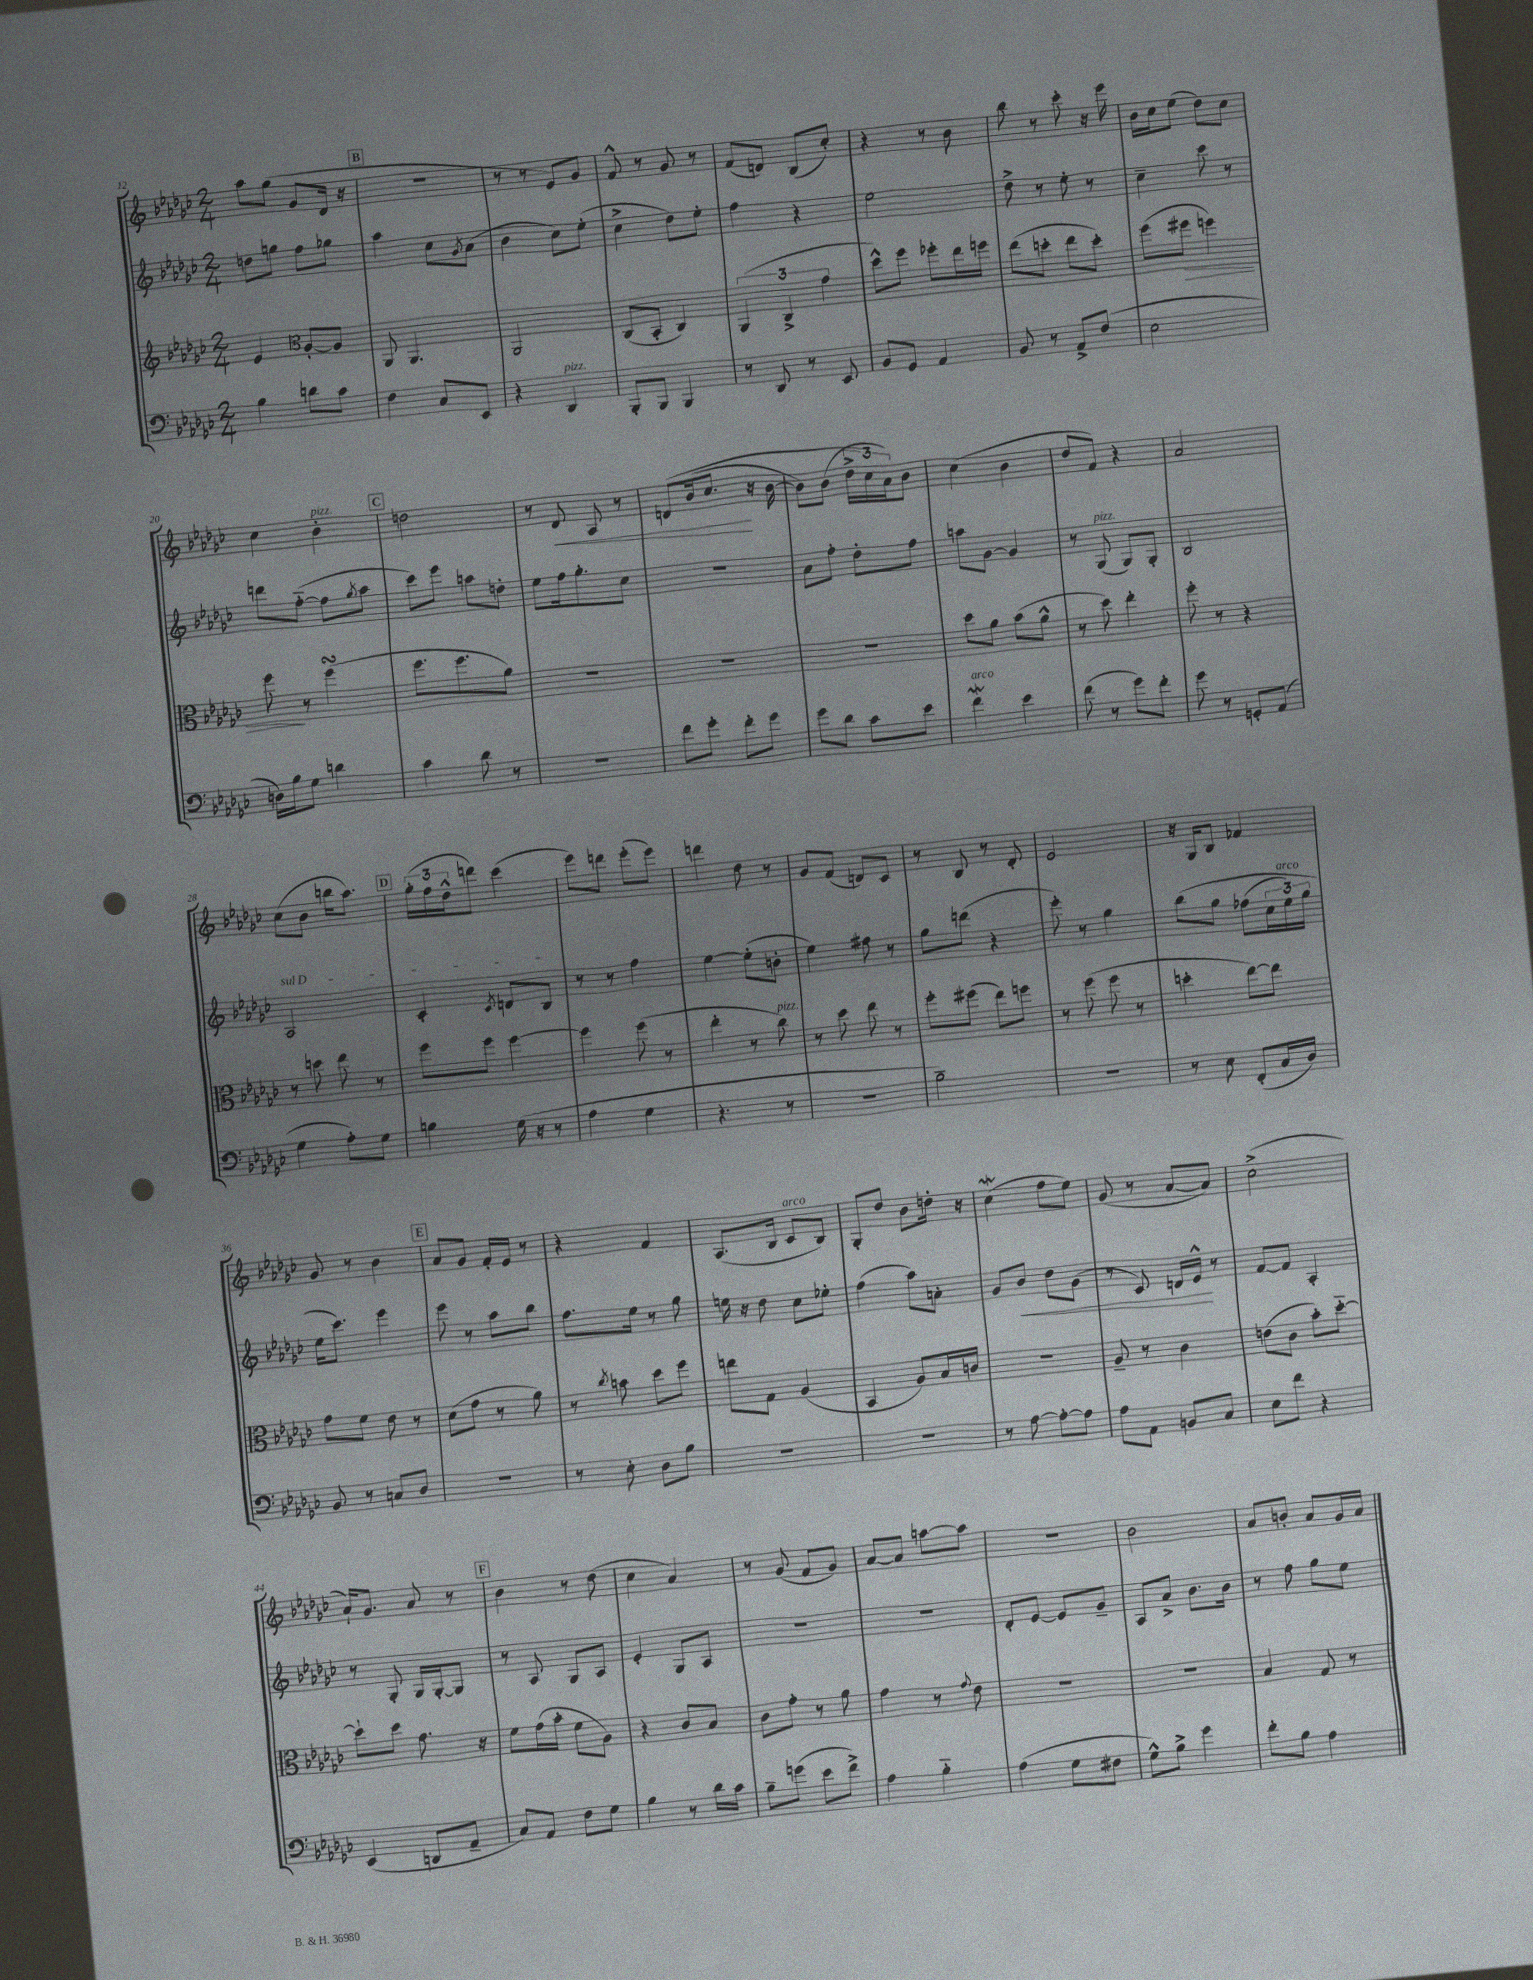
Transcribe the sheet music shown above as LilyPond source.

<<
\new StaffGroup <<
\new Staff = "s0" {
    \clef treble \key ges \major \numericTimeSignature \time 2/4
    aes''8 ges''8( ges'8 des'16 r16 |
    \mark \markup { \box "B" } R2 |
    r8 r8 ees'8) ges'8 |
    f'8-^ r8 ges'8 r8 |
    f'8( d'8) bes8( ces''8-.) |
    r4 r8 bes'8 |
    bes''8 r8 ces'''8-. r16 ees'''16 |
    bes'16 ces''16 ees''8( des''8) ces''8 |
    ces''4 bes'4-.^\markup { \italic "pizz." } |
    \mark \markup { \box "C" } d''2 |
    r8 des'8\< aes8 r8 |
    d'8\( bes'16( ces''8.\! r16 bes'16~ |
    bes'8) bes'8( \tuplet 3/2 { des''16-> ces''16\) aes'16) } bes'8 |
    ces''4( bes'4 |
    des''8 f'8) r4 |
    aes'2 |
    ces''8( bes'8 b''16 aes''8.) |
    \mark \markup { \box "D" } \tuplet 3/2 { ges''16-.( f''16 des''16-^ } d'''8) ces'''4( |
    ees'''8) d'''8 ees'''8-.( ees'''8) |
    d'''4 des''8 r8 |
    ges'8 f'8( d'8) ces'8 |
    r8 bes8 r8 des'8-. |
    ees'2 |
    r16 ges16 bes8 fes'4 |
    ges'8 r8 bes'4 |
    \mark \markup { \box "E" } aes'8 ges'8 f'16-. ees'16 r8 |
    r4 f'4 |
    aes8.( bes16 ces'8^\markup { \italic "arco" } bes8) |
    ges8-. des''8 bes'8 d''16-. r16 |
    ces''4\mordent( f''8 ees''8) |
    ges'8( r8 aes'8~ aes'8) |
    ces''2->( |
    aes'16-!) ges'8. aes'8 r8 |
    \mark \markup { \box "F" } bes'4 r8 des''8( |
    ces''4 aes'4) |
    r8 ges'8( f'8 ges'8) |
    aes'8~ aes'8 a''8~ a''8 |
    R2 |
    bes'2 |
    aes'8 b'8-. aes'8 ges'16 aes'16 \bar "|." |
}
\new Staff = "s1" {
    \clef treble \key ges \major \numericTimeSignature \time 2/4
    d''8 g''8 f''8 ges''8 |
    \mark \markup { \box "B" } aes''4 ces''8 \acciaccatura { ges'8 } aes'8( |
    bes'4 ces''8) ees''8-.( |
    ces''4-> des''8) ees''8-. |
    f''4 r4 |
    ees''2 |
    des''8-> r8 ees''8-. r8 |
    ces''4-- ces'''8 r8 |
    d'''8 f''8~-_( f''8 \acciaccatura { ges''8 } aes''8 |
    \mark \markup { \box "C" } ces'''8) ees'''8 a''8 d''8-. |
    ees''8 f''16 ges''8.-. ces''8 |
    R2 |
    aes'8 f''8-. des''8-. f''8 |
    a''8 ges'8~ ges'4 |
    r8 ges8^\markup { \italic "pizz." }( ges8) ges8-. |
    bes2 |
    \once \override TextSpanner.bound-details.left.text = \markup { \italic "sul D" } aes2\startTextSpan |
    \mark \markup { \box "D" } ces'4-. \acciaccatura { ces'8 } d'8 bes8\stopTextSpan |
    r8 r8 f''4 |
    ees''4~ ees''8-.( b'8-. |
    ees''4) fis''8 r8 |
    ges''8 d'''8( r4 |
    ees'''8-.) r8 ges''4 |
    bes''8\( ges''8 fes''8( \tuplet 3/2 { ces''16 ees''16^\markup { \italic "arco" }) ges''16 } |
    ees''16 ces'''8.\) ees'''4 |
    \mark \markup { \box "E" } ees'''8 r8 aes''8 bes''8 |
    f''8. ees''16 r8 ges''8 |
    e''16 r16 des''8 ces''8 ees''8-. |
    f''4( aes''8) a'8-. |
    ges'8 bes'8\< des''8 ges'8( |
    r8 ces'8) d'16 ees'16-^\! r8 |
    f'8~ f'8 aes4-. |
    r8 ges8-. ges16 ges16~-. ges8 |
    \mark \markup { \box "F" } r8 aes8 ges8 aes8 |
    ees'4-. ges8 aes8 |
    R2 |
    R2 |
    des'8-. ees'8~ ees'8 ges'8-- |
    aes8 aes'8-> bes'8. bes'16 |
    r8 f''8 ges''8 ees''8 \bar "|." |
}
\new Staff = "s2" {
    \clef treble \key ges \major \numericTimeSignature \time 2/4
    ees'4 \clef alto aes8~-. aes8 |
    \mark \markup { \box "B" } aes,8 aes,4. |
    aes,2 |
    ces8( bes,8-. ces4) |
    \tuplet 3/2 { aes,4( ces4-> ges'4 } |
    des''8-^) f''8 fes''8-. ees''16 f''16 |
    ees''8( d''8-. ees''8 d''8-.) |
    f''8( fis''8\> f''4) |
    f''8\! r8 f''4\turn( |
    \mark \markup { \box "C" } f''8. f''8. aes'8) |
    R2 |
    R2 |
    R2 |
    des''8 aes'8 bes'8( aes'8-^ |
    r8 des''8) ees''4-. |
    f''8-. r8 r4 |
    r8 d''8 ees''8 r8 |
    \mark \markup { \box "D" } f''8 f''8 f''4~ |
    f''4 f''8( r8 |
    ees''4-. r8 ces''8^\markup { \italic "pizz." }) |
    r8 des''8 ees''8 r8 |
    f''8-. fis''8( ees''8) f''8 |
    r8 f''8( f''8 r8 |
    d''4-. ees''8~) ees''8 |
    ges'8 f'8 ees'8 r8 |
    \mark \markup { \box "E" } des'8( ges'8 r8 aes'8) |
    r8 \acciaccatura { ces''8 } b'8 des''8 f''8 |
    e''8 ges8 aes4( |
    bes,4 aes8) bes16 c'16 |
    R2 |
    aes8-- r8 ces'4 |
    e'8( ces'8 bes'8-.) des''8~-_ |
    des''8-! des''8 ges'8. r16 |
    \mark \markup { \box "F" } f'8 ges'16( bes'16-. f'8 aes8) |
    r4 ces'8 bes8 |
    ces'8 ges'8-. r8 aes'8 |
    ges'4 r8 \appoggiatura { ges'8 } ees'8 |
    R2 |
    R2 |
    bes4 ges8 r8 \bar "|." |
}
\new Staff = "s3" {
    \clef bass \key ges \major \numericTimeSignature \time 2/4
    bes4 d'8 ces'8 |
    \mark \markup { \box "B" } f4 ces8 ees,8 |
    r4 des,4^\markup { \italic "pizz." } |
    bes,,8-. bes,,8 bes,,4 |
    r8 des,8 r8 ees,8 |
    bes,8 ges,8 aes,4 |
    bes,8 r8 aes,8-> f8( |
    ees2 |
    d16) bes16 ges8 d'4 |
    \mark \markup { \box "C" } ces'4 des'8 r8 |
    R2 |
    f'8 ges'8-. f'8-. ges'8 |
    ges'8 des'8 ces'8 ees'8 |
    f'4\mordent^\markup { \italic "arco" } ees'4 |
    f'8( r8 ges'8) f'8-. |
    ges'8 r8 g,8-. aes,8( |
    ges4 aes8-.) ges8 |
    \mark \markup { \box "D" } b4 ges16( r16 r8 |
    aes4 ges4 |
    r4. r8 |
    R2 |
    bes2--) |
    r2 |
    r8 ees8 f,8-.( ces16 des16) |
    bes,8 r8 c8 des8 |
    \mark \markup { \box "E" } R2 |
    r8 ees8-. des8 bes8 |
    R2 |
    R2 |
    r8 aes8~ aes8~-. aes8 |
    aes8 aes,8 b,8 ces8 |
    ees8 f'8 r4 |
    ees,4( d,8 aes,8-- |
    \mark \markup { \box "F" } ces8) aes,8 f8 ges8 |
    bes4 r8 des'16 ces'16 |
    bes8-- g'8( ees'8 f'8->) |
    aes4 bes4-_ |
    aes4( ges8 fis8 |
    ges8-^) bes8-> ges'4 |
    f'8-. bes8 aes4 \bar "|." |
}
>>
>>
\layout { \context { \Score currentBarNumber = #12 } }
